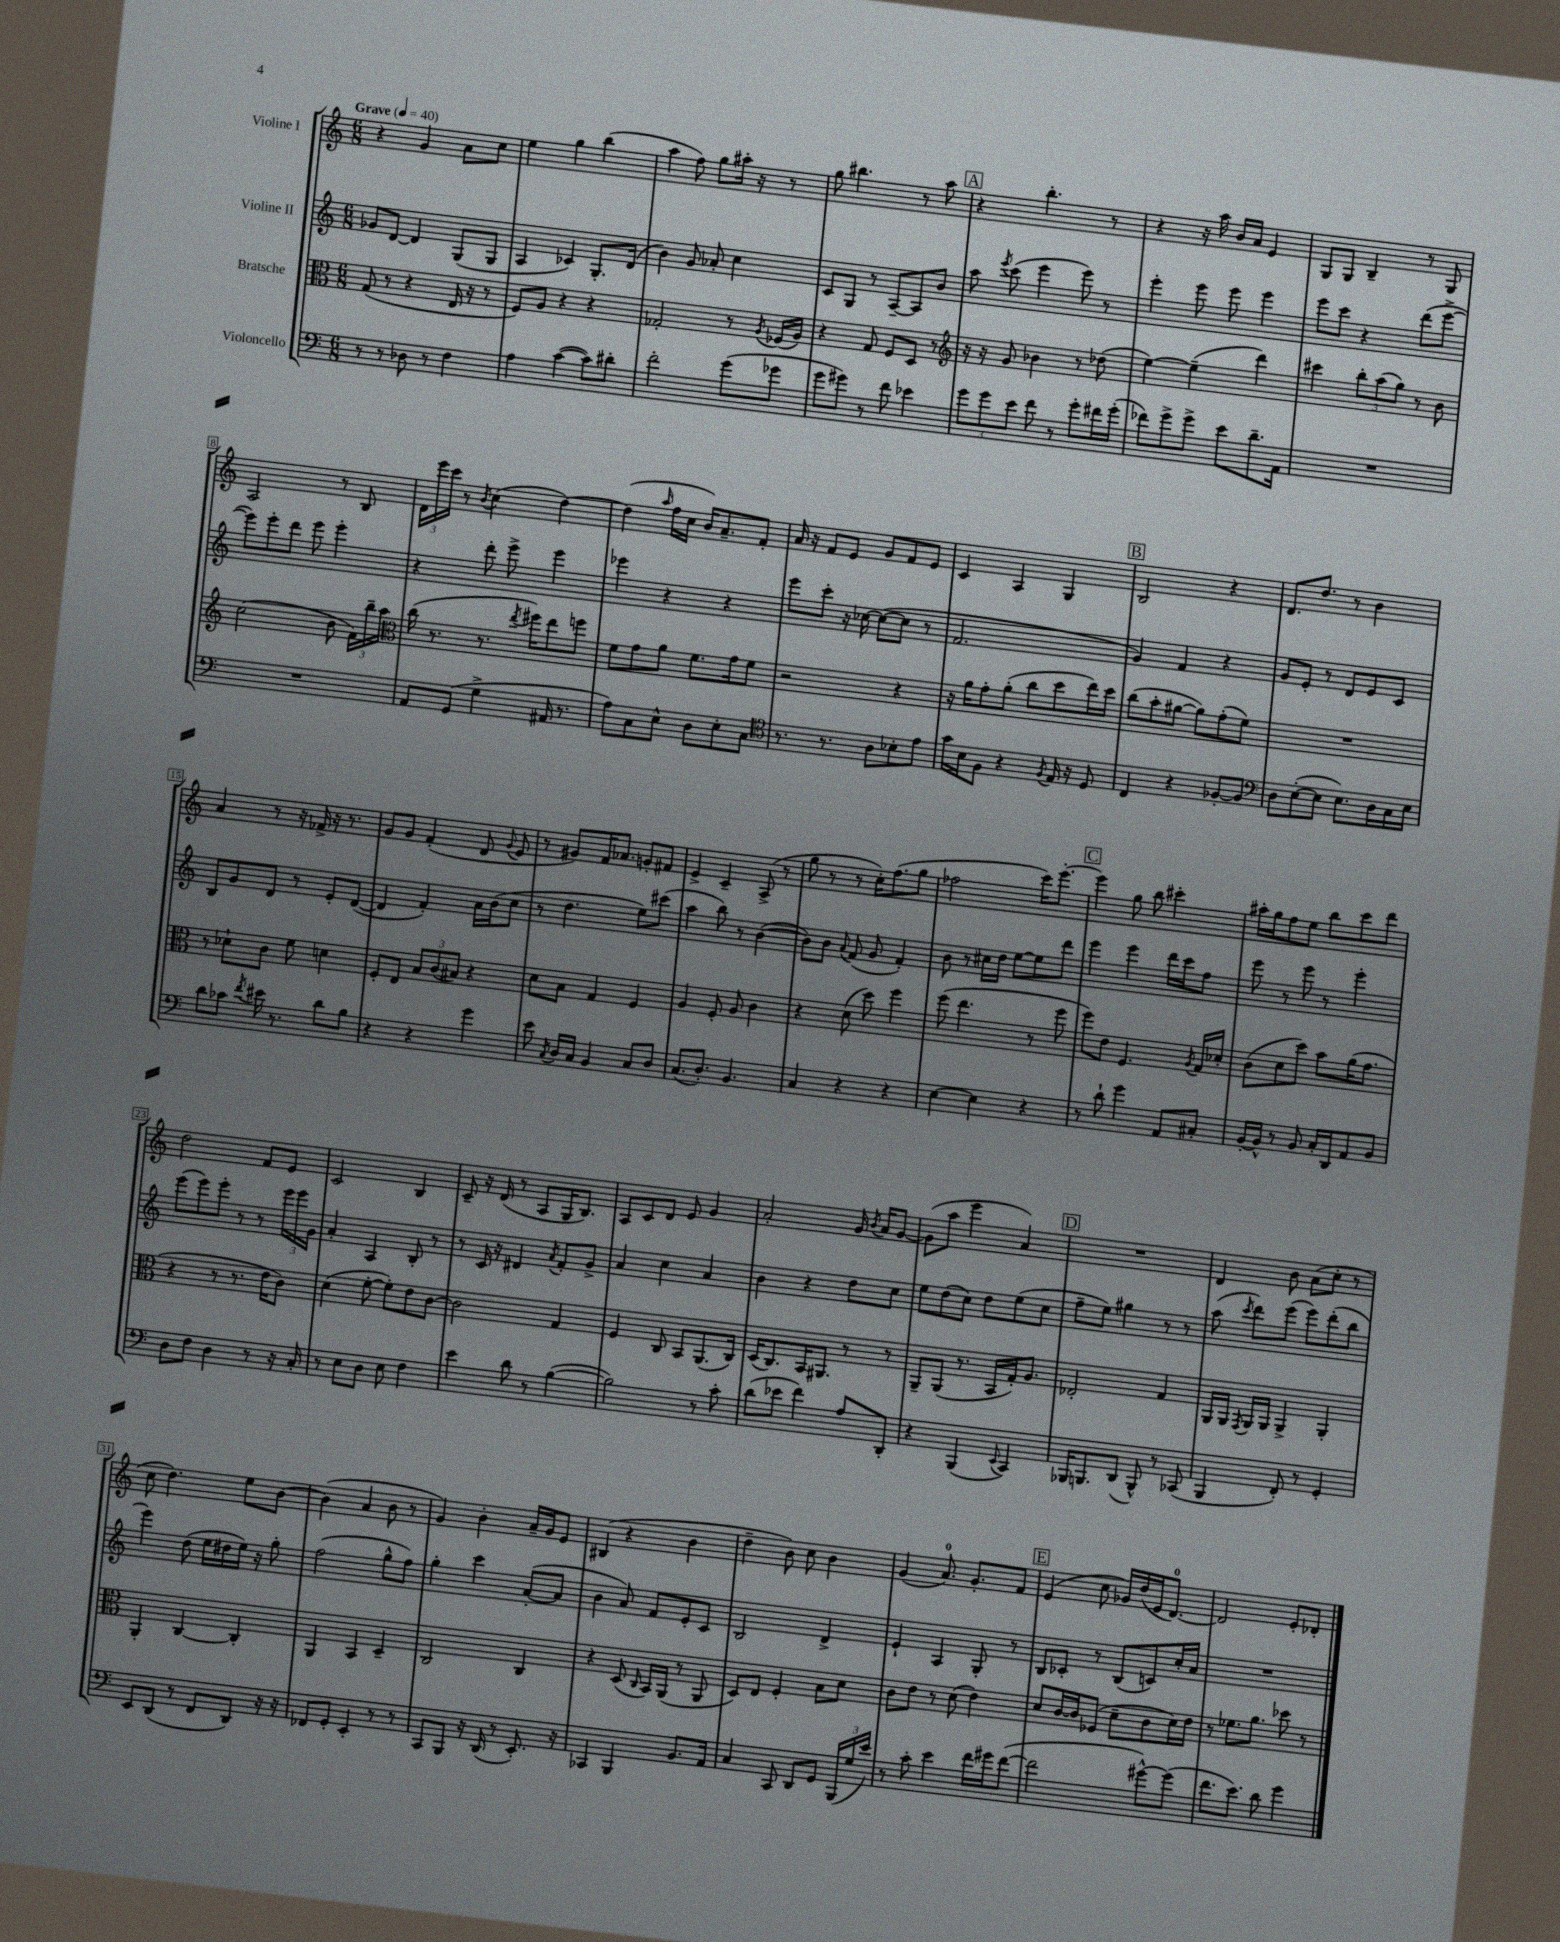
<<
\new StaffGroup <<
\new Staff = "s0" \with { instrumentName = "Violine I" } {
    \clef treble \key c \major \numericTimeSignature \time 6/8 \tempo "Grave" 4 = 40
    \autoBeamOff r4 g'4 a'8[ c''8] |
    e''4 g''4 b''4( |
    a''4 f''8) g''8[ ais''16]-. r16 r8 |
    g''8 bis''4. r8 a''8 |
    \mark \markup { \box "A" } r4 b''4.-. r8 |
    r4 r16 a''16 b'16[ a'16] e'4 |
    g8[ g8] b4-- r8 g8 |
    a2 r8 b8 |
    \tuplet 3/2 { d'16[ e'''16 c'''16] } r8 \acciaccatura { b'8 } c''4( d''4~) |
    d''4( \grace { a''16 } f''16[ c''16] b'16[) a'8.-- f'8]-. |
    a'16 r16 f'8[ e'8] g'8[ f'8 e'8] |
    c'4 a4 g4 |
    \mark \markup { \box "B" } b2 r4 |
    d'8.[ d''8.] r8 b'4 |
    a'4 r8 r16 fes'16-> r16 r8. |
    g'8[ g'8] f'4-.( d'8 \appoggiatura { g'8 } e'8 |
    r8 gis'8[) f'16 aes'8.] g'8[-. fis'8] |
    e'4-> c'4-- a8->( r8 |
    g''8 r8 r8 c''16[-.) f''8.( g''8] |
    fes''2 c'''16[) e'''8.]~-. |
    \mark \markup { \box "C" } e'''4 g''8 b''8 cis'''4-. |
    ais''16[-. g''16 f''8 e''8] b''8[ c'''8 d'''8] |
    d''2 f'8[ e'8] |
    c'2 b4 |
    c'8-- r16 d'16( r8 a8[ g16 b8.]) |
    a8[ c'8 d'8] e'8 g'4 |
    a'2-. g'16 \acciaccatura { b'8 } a'16[ g'8]~ |
    g'8[( a''8] e'''4 a'4) |
    \mark \markup { \box "D" } R2. |
    d'4 b'8 a'8[( c''8]-. r8 |
    c''8 d''4.) e''8[ b'8]~ |
    b'4( a'4 b'8 r8 |
    g'4) b'4-. a'16[-- g'16 e'8] |
    bis4( r4 b'4 |
    d''4-- b'8) c''8 b'4 |
    g'4( a'8.-0) g'8.[-. f'8] |
    \mark \markup { \box "E" } e'4( c''8 ges'16[) d''16( e'16 d'8.]-0~) |
    d'2 e'8[-. des'8]-. \bar "|." |
}
\new Staff = "s1" \with { instrumentName = "Violine II" } {
    \clef treble \key c \major \numericTimeSignature \time 6/8
    \autoBeamOff ges'8[ d'8]~ d'4 g8[( g8] |
    a4 ces'4) g8.[-. d'16]( |
    b'4) g'8 aes'8-. c''4 |
    c'8[ g8] r8 a8[~-- a8 b'8] |
    \mark \markup { \box "A" } a''8 \acciaccatura { e'''8 } c'''8( e'''4 e'''8) r8 |
    e'''4-. e'''8 e'''8 e'''4 |
    e'''8[ c'''8] r4 d'''8[( e'''8]~-> |
    e'''8[) e'''8-. d'''8] e'''8 e'''4-. |
    r4 d'''8-. e'''8-> e'''4 |
    ees'''4 r4 r4 |
    e'''8[ c'''8]-. r16 ces''16~ ces''8[~( ces''8] r8 |
    f'2. |
    \mark \markup { \box "B" } g'4) f'4 r4 |
    g'8[ e'8]-. r8 d'8[ e'8 c'8] |
    b8[ g'8 d'8] r8 e'8[-. d'8]~( |
    d'4 f'4-.) a'16[ b'16( c''8] |
    r8 d''4. e''8[) cis'''8]( |
    a''4 b''8) r8 b'4~( |
    b'8[) b'8] \appoggiatura { a'8 } f'8( g'8 f'4-.) |
    b'8 r8 cis''16[ d''16] e''8[~ e''8 d'''8] |
    \mark \markup { \box "C" } e'''4 e'''4 d'''16[ c'''16 f''8] |
    e'''8 r8 e'''8 r8 e'''4-. |
    e'''8[( e'''8) e'''8]-. r8 r8 \tuplet 3/2 { e'''16[ e'''16 g'16] } |
    a'4-. a4 b8-. r8 |
    r8 c'16 r16 dis'4 \acciaccatura { a'8 } f'8[-. g'8]-> |
    a'4 c''4 a'4 |
    b'4 r4 d''8[ c''8] |
    e''8[ d''8( c''8]) d''8[ e''8( c''8] |
    \mark \markup { \box "D" } f''8[-- e''8]) gis''4 r8 r8 |
    a''8( \acciaccatura { c'''8 } d'''8[) e'''8]( e'''8[) d'''8-.( b''8] |
    e'''4) d''8( e''16[ dis''16 e''16]) r16 g''8-. |
    f''2( g''8[-^ f''8]) |
    g''4-. c'''4 a'8[~-.( a'8] |
    b'4 a'8) f'8[ e'8-. c'8] |
    b2 d'4-> |
    e'4-! a4 g8-. r8 |
    \mark \markup { \box "E" } b8[ ces'8]-. r8 b8[( c'8) c''16-. a'16] |
    R2. \bar "|." |
}
\new Staff = "s2" \with { instrumentName = "Bratsche" } {
    \clef alto \key c \major \numericTimeSignature \time 6/8
    \autoBeamOff g8( r8 r4 e16 r16 r8 |
    f8[) a8] r4 r4 |
    ges2-. r8 \acciaccatura { a8 } fes16[( a16]) |
    r4 g8 f8[ d8] r8 |
    \mark \markup { \box "A" } \clef treble r16 r16 g'8 bes'4 r8 des''8( |
    e''4~) e''4--( d'''4) |
    cis'''4 \tuplet 3/2 { b''8[-. a''8( g''8]) } r8 b'8 |
    c''2( b'8 \tuplet 3/2 { f'16[) b''16-- a''16] } |
    \clef alto c''16( r8. r8. \acciaccatura { e''8 } fis''16[) e''8 f''8] |
    f'8[ g'8 a'8] f'8.[ g'16 f'8] |
    r2 r4 |
    r16 a'16[ g'8-. a'8]-.( c''8[ d''8 e''16) d''16] |
    \mark \markup { \box "B" } c''8[( b'8-. ais'8]~ ais'8[) g'8-.( f'8]) |
    R2. |
    r8 des'8[-! c'8] f'8 d'4 |
    f8[-. e8] \tuplet 3/2 { b8[ c'8( bis8]) } r4 |
    d'8[ b8] g4 f4 |
    a4 f8-. a8 c'4 |
    r4 d'8( d''8) f''4 |
    f''8( e''4. r8 f''8 |
    \mark \markup { \box "C" } f''8[) e'8] f4. \acciaccatura { a8 } g16[ des'16]-. |
    c'8[( d'8 d''8]) b'8[ a'16( g'8.] |
    r4 r8 r8. e'16[ c'8]) |
    d'4( f'8~-. f'8[-.) e'8 c'8]~ |
    c'2 g4 |
    f4 c8 b,8[ a,8.( c16]) |
    d16[( c8.) b,16 ais,8.] r8 r8 |
    a,8[-- a,8]( r8. b,16[ g16-.) a8.] |
    \mark \markup { \box "D" } ees2-. g4 |
    a,16[ a,16] \acciaccatura { g,8 } a,16[ a,16] a,4-> a,4-. |
    a,4-. c4~ c4-. |
    a,4 b,4 d4-- |
    c2 c4 |
    r4 d8( \grace { c16 } b,16[) a,16]( r8 a,8 |
    d8[) e8] f4-. b8[ d'8] |
    c'8[ e'8] r8 d'8( e'4) |
    \mark \markup { \box "E" } d'8[ c'16~ c'16 fes8]( d'8[-- c'8 d'16) e'16] |
    r8 fes'8.[ a'8.] des''8 r8 \bar "|." |
}
\new Staff = "s3" \with { instrumentName = "Violoncello" } {
    \clef bass \key c \major \numericTimeSignature \time 6/8
    \autoBeamOff r8 r8 des8 r8 f4 |
    a4 c'4~( c'8[) dis'8]-. |
    f'2-. g'8[( ges'8] |
    g'8[ gis'8]) r8 f'8 ees'4 |
    \mark \markup { \box "A" } \tuplet 3/2 { g'8[ g'8 e'8] } f'8 r8 g'8[-. fis'16 g'16]-.( |
    fes'8[) g'8-> g'8]-> e'8[ d'8.-- a,16] |
    R2. |
    R2. |
    a,8[ g,8]( g4-> ais,16 r8. |
    a8[) c8 e8]-^ d8[ e8-. c8] |
    \clef tenor r8. r8. a8[ bes8-. e'8] |
    g'16[ b16 f8] r4 \acciaccatura { f8 } e16 r16 d8 |
    \mark \markup { \box "B" } c4 r4 fes8[~-. fes8] |
    \clef bass d8[ e8~-.( e8] e8.[) d16 c16 e16] |
    d'8[ ces'8] \acciaccatura { f'8 } eis'16 r8. d'8[ b8] |
    r4 r4 g'4 |
    e'8 \acciaccatura { c8 } d16[ c16] b,4 c8[ d8] |
    c8.[( d8.]-.) b,4. |
    c4 r4 r4 |
    e4~ e4 r4 |
    \mark \markup { \box "C" } r8 d'8-! g'4 a,8[ cis8]-. |
    b,16[~-. b,16]-^ r8 b,8 c16[-. d,16 a,8 b,8] |
    d8[ f8] d4 r8 r16 c16-. |
    r8 e8[ d8] e8 f4 |
    e'4 d'8 r8 b4~( |
    b2) r8 c'8-. |
    d'8[( ees'8] f'4) a8[ d,8]-. |
    r4 b,,4( \appoggiatura { e,8 } c,4) |
    \mark \markup { \box "D" } bes,,16[ b,,8. d,8]( b,,8-^) r8 ces,8( |
    b,,4 f,8-.) r8 g,4-. |
    e,8[ d,8]( r8 f,8[ d,8]) r16 r16 |
    fes,8[ g,8]-. e,4-. r8 r8 |
    c,8[ b,,8] r16 d,16( r8 e,8.-.) r16 |
    ces,4 b,,4 b,8.[ a,16] |
    c4 c,8 d,8[ g,8] \tuplet 3/2 { b,,16[( g16 e'16]) } |
    r8 c'8-. e'4 f'16[ gis'16 f'8]~( |
    \mark \markup { \box "E" } f'2 gis'8[~-^) gis'8]( |
    f'8.[ e'8.]) d'8 g'4 \bar "|." |
}
>>
>>
\layout { \context { \Score \override BarNumber.stencil = #(make-stencil-boxer 0.1 0.3 ly:text-interface::print) } }
